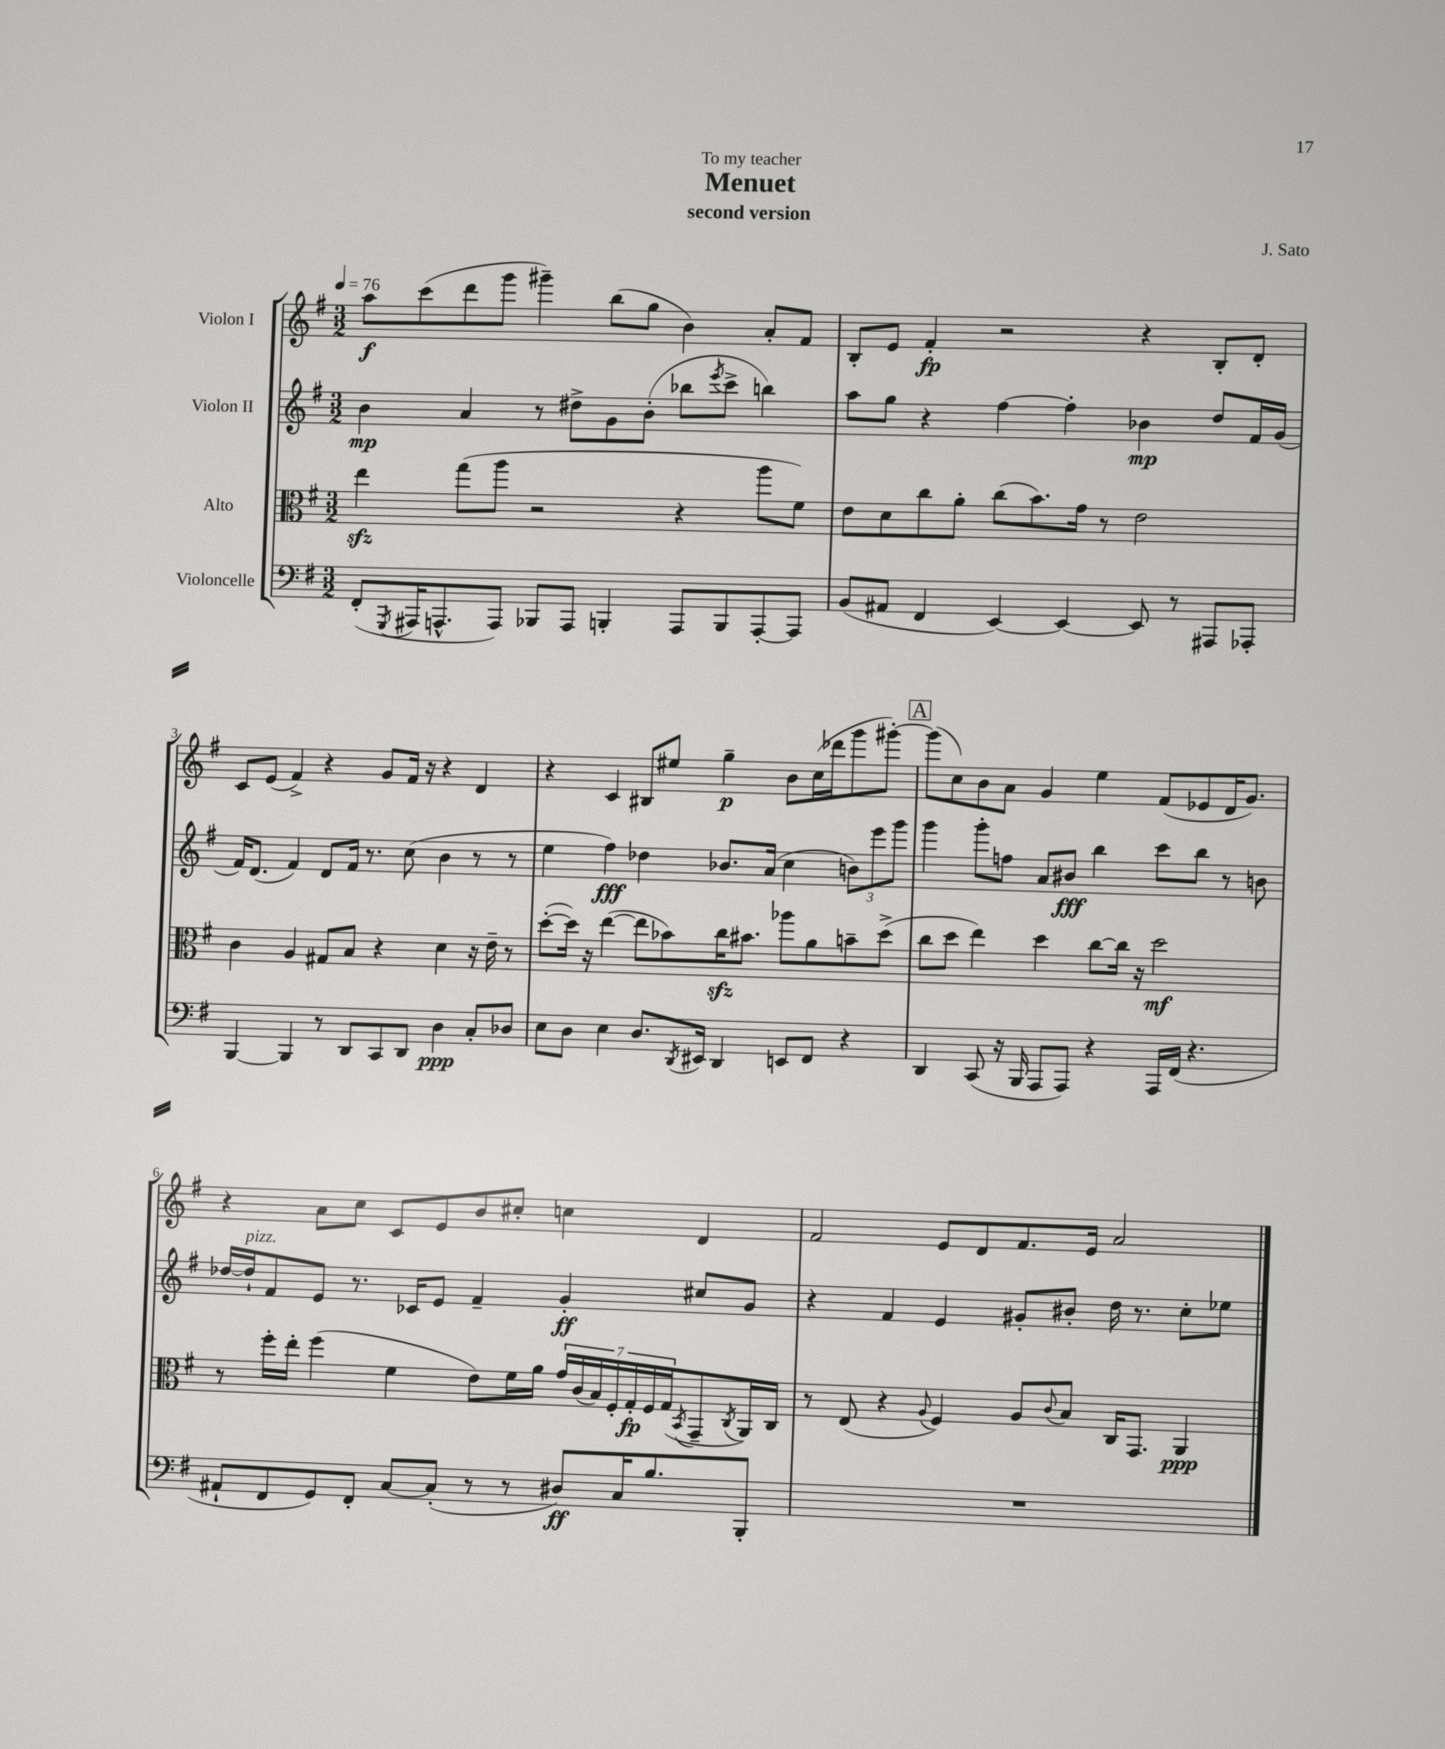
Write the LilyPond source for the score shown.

\header { title = "Menuet" composer = "J. Sato" subtitle = "second version" dedication = "To my teacher" }
<<
\new StaffGroup <<
\new Staff = "s0" \with { instrumentName = "Violon I" } {
    \clef treble \key g \major \numericTimeSignature \time 3/2 \tempo 4 = 76
    a''8\f c'''8( d'''8 g'''8 gis'''4--) b''8( g''8 b'4) a'8-. fis'8 |
    b8-. e'8 fis'4-.\fp r2 r4 b8-. d'8-. |
    c'8 e'8( fis'4->) r4 g'8 fis'16 r16 r4 d'4 |
    r4 c'4 bis8 eis''8 g''4--\p b'8 c''16( des'''16 g'''8 gis'''8~-.) |
    \mark \markup { \box "A" } gis'''8( c''8) b'8 a'8 g'4 e''4 fis'8( ees'8 d'16 g'8.) |
    r4 a'8 c''8 c'8 e'8 b'8 cis''8-. c''4 d'4 |
    fis'2 e'8 d'8 fis'8. e'16 a'2 \bar "|." |
}
\new Staff = "s1" \with { instrumentName = "Violon II" } {
    \clef treble \key g \major \numericTimeSignature \time 3/2
    b'4\mp a'4 r8 dis''8-> g'8 b'8-.( bes''8 \acciaccatura { e'''8 } c'''8-> b''4) |
    a''8 g''8 r4 fis''4~ fis''4-. bes'4\mp d''8 fis'16 g'16( |
    fis'16) d'8.( fis'4) d'8 fis'16 r8. c''8( b'4 r8 r8 |
    e''4 fis''4\fff) des''4 bes'8. a'16( c''4 \tuplet 3/2 { b'8) e'''8 g'''8 } |
    \mark \markup { \box "A" } g'''4 g'''8-. f''8 a'8 bis'8\fff b''4 c'''8 b''8 r8 b'8 |
    des''16~ des''16-!^\markup { \italic "pizz." } fis'8 e'8 r8. ces'16 e'8 fis'4-- g'4-.\ff cis''8 g'8 |
    r4 fis'4 e'4 gis'8-. bis'8-. d''16 r8. c''8-. ees''8 \bar "|." |
}
\new Staff = "s2" \with { instrumentName = "Alto" } {
    \clef alto \key g \major \numericTimeSignature \time 3/2
    e''4\sfz g''8( a''8 r2 r4 a''8 fis'8) |
    e'8 d'8 c''8 a'8-. c''8( b'8.) g'16 r8 e'2 |
    c'4 a4 gis8 b8 r4 d'4 r16 e'16-- r8 |
    d''8~-.( d''16) r16 e''4~( e''8 bes'8) c''16\sfz bis'8. aes''8 a'8 b'8-- d''8->( |
    \mark \markup { \box "A" } c''8 d''8 e''4) d''4 c''8~ c''16 r16 d''2\mf |
    r8 fis''16-. e''16-. fis''4( fis'4 e'8) fis'16 a'16 \tuplet 7/4 { g'16 c'16( b16) fis16-. g16-.\fp fis16 g16( } \acciaccatura { b,8 } g,8-- \acciaccatura { c8 } a,16) c16 |
    r8 e8( r4 \appoggiatura { a8 } fis4) a8 \appoggiatura { c'8 } b8 c16 g,8. a,4\ppp \bar "|." |
}
\new Staff = "s3" \with { instrumentName = "Violoncelle" } {
    \clef bass \key g \major \numericTimeSignature \time 3/2
    fis,8-.( \acciaccatura { g,,8 } ais,,16 a,,8.-^ a,,8) bes,,8 a,,8 b,,4-. a,,8 b,,8 a,,8~-. a,,8 |
    b,8( ais,8 fis,4 e,4~) e,4~ e,8 r8 ais,,8 aes,,8-. |
    b,,4~ b,,4 r8 d,8 c,8 d,8 d4\ppp c8-. des8 |
    e8 d8 e4 d8. \acciaccatura { d,8 } eis,16 d,4 e,8 fis,8 r4 |
    \mark \markup { \box "A" } d,4 c,8( r16 b,,16 a,,8 a,,8) r4 a,,16 fis,16( r4. |
    ais,8-! fis,8 g,8) fis,8-. c8~ c8-.( r8 r8 dis8\ff) c16 b8. b,,8-. |
    R1. \bar "|." |
}
>>
>>
